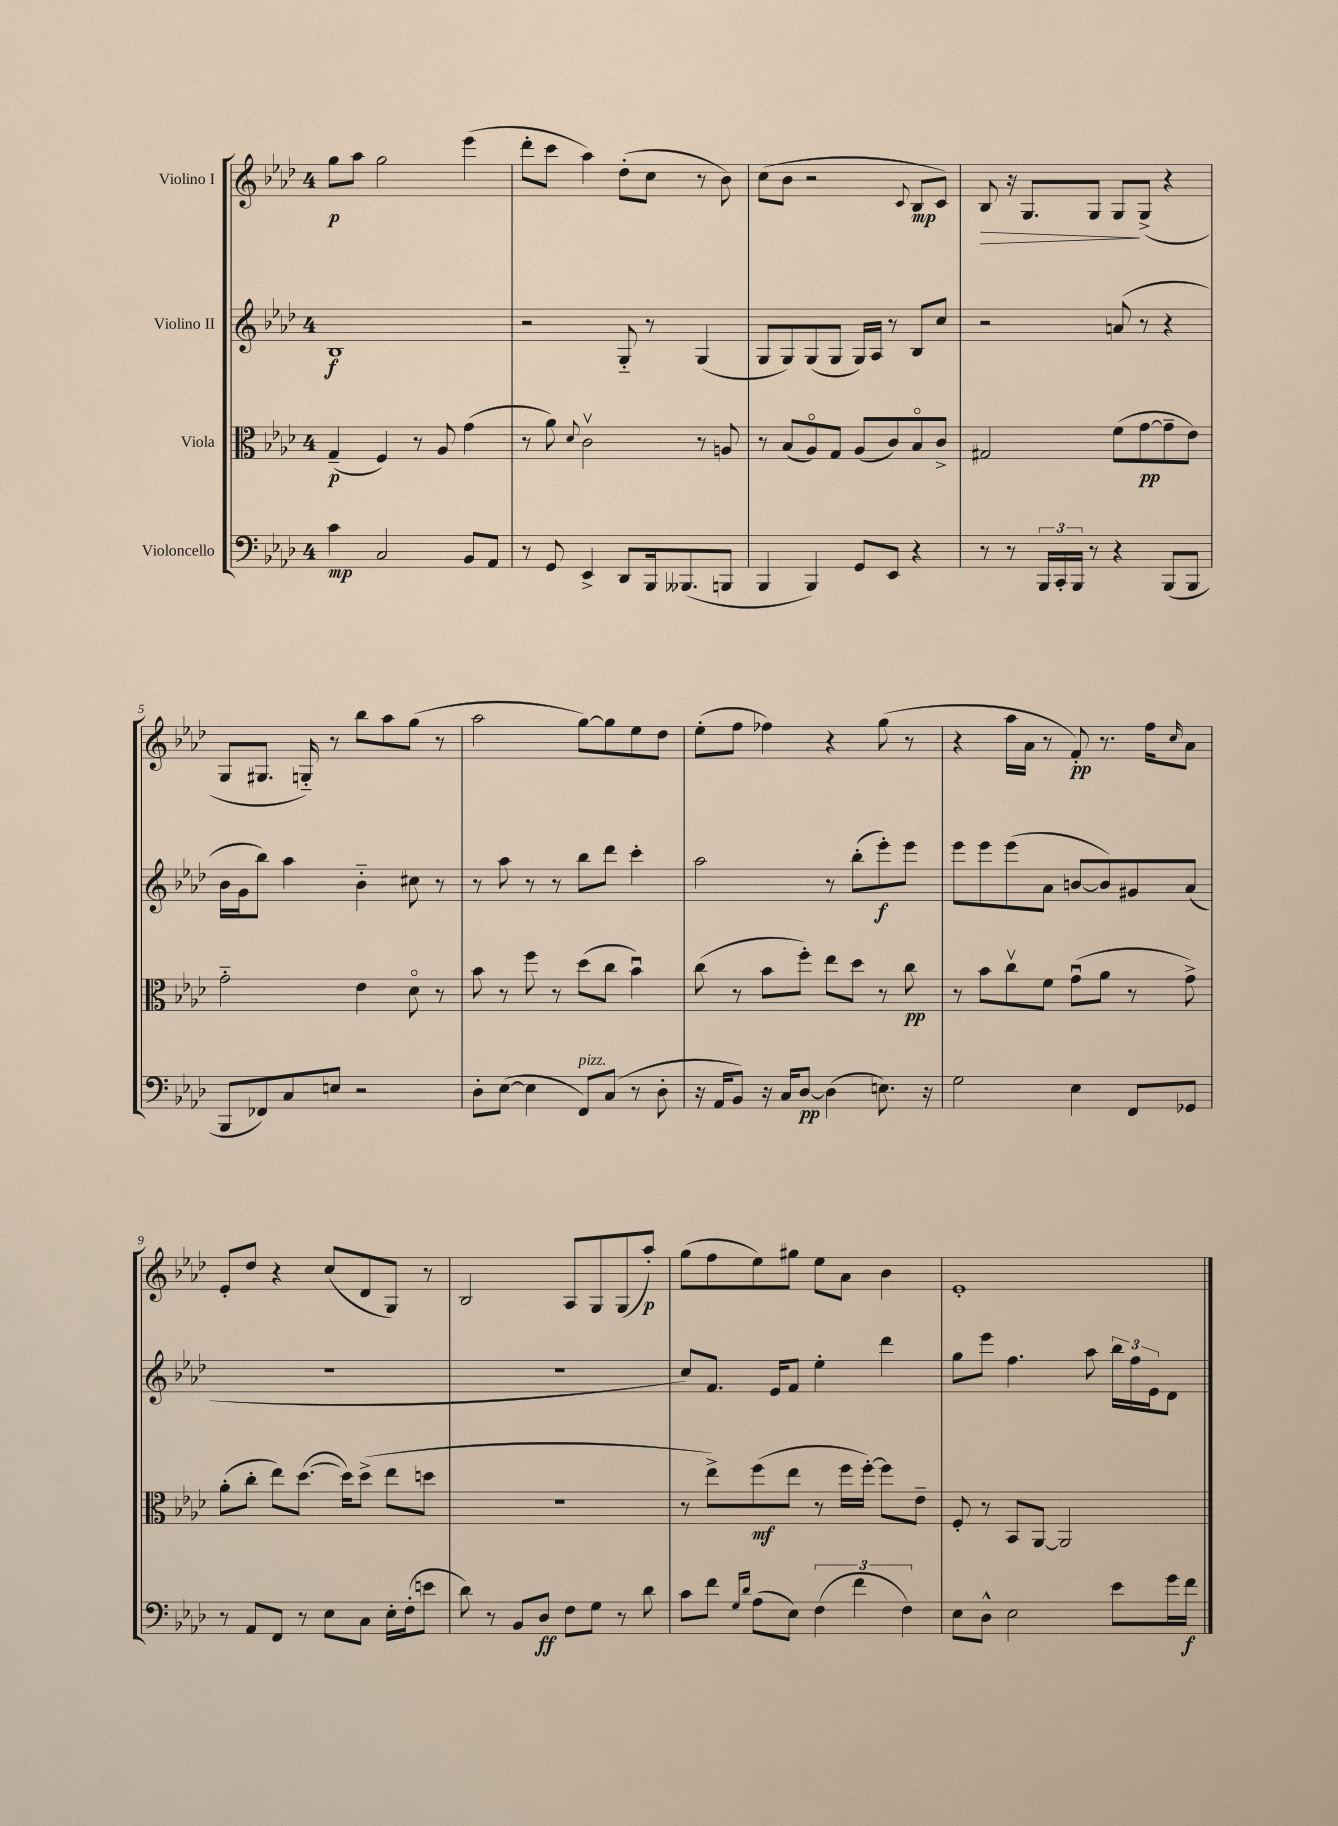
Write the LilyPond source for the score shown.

<<
\new StaffGroup <<
\new Staff = "s0" \with { instrumentName = "Violino I" } {
    \clef treble \key aes \major \once \override Staff.TimeSignature.style = #'single-digit \time 4/4
    g''8\p aes''8 g''2 ees'''4( |
    des'''8-. c'''8 aes''4) des''8-.( c''8 r8 bes'8) |
    c''8( bes'8 r2 \appoggiatura { c'8 } bes8\mp c'8) |
    bes8\> r16 g8. g8 g8\! g8->( r4 |
    g8 gis8. g16-_) r8 bes''8 aes''8 g''8( r8 |
    aes''2 g''8~) g''8 ees''8 des''8 |
    ees''8-.( f''8 fes''4) r4 g''8( r8 |
    r4 aes''16 aes'16 r8 f'8-.\pp) r8. f''16 \grace { c''16 } aes'8 |
    ees'8-. des''8 r4 c''8( des'8 g8) r8 |
    bes2 aes8 g8 g8( aes''8-.\p) |
    g''8( f''8 ees''8) gis''8 ees''8 aes'8 bes'4 |
    ees'1-. \bar "|." |
}
\new Staff = "s1" \with { instrumentName = "Violino II" } {
    \clef treble \key aes \major \once \override Staff.TimeSignature.style = #'single-digit \time 4/4
    bes1\f |
    r2 g8-_ r8 g4( |
    g8 g8) g8( g8 g16) aes16 r8 bes8 c''8 |
    r2 a'8( r8 r4 |
    bes'16 g'16 bes''8) aes''4 bes'4-_ cis''8 r8 |
    r8 aes''8 r8 r8 bes''8 des'''8 c'''4-. |
    aes''2 r8 bes''8-.( ees'''8-.\f) ees'''8 |
    ees'''8 ees'''8 ees'''8( aes'8 b'8~ b'8) gis'8 aes'8( |
    r1 |
    R1 |
    c''8) f'8. ees'16 f'8 ees''4-. des'''4 |
    g''8 ees'''8 f''4. aes''8 \tuplet 3/2 { bes''16 f''16 ees'16 } des'8 \bar "|." |
}
\new Staff = "s2" \with { instrumentName = "Viola" } {
    \clef alto \key aes \major \once \override Staff.TimeSignature.style = #'single-digit \time 4/4
    g4--\p( f4) r8 aes8 g'4( |
    r8 aes'8) \appoggiatura { des'8 } c'2\upbow r8 a8 |
    r8 bes8( aes8\flageolet) g8 aes8( c'8) bes8\flageolet c'8-> |
    gis2 f'8( g'8~\pp g'8-- ees'8) |
    g'2-_ ees'4 des'8\flageolet r8 |
    bes'8 r8 f''8 r8 des''8( c''8 bes'4\downbow) |
    c''8( r8 bes'8 f''8-.) ees''8 des''8 r8 c''8\pp |
    r8 bes'8 c''8\upbow f'8 g'8\downbow( aes'8 r8 g'8->) |
    aes'8-.( c''8-. ees''8) des''8.~( des''16) des''8->( ees''8 d''8 |
    r1 |
    r8 ees''8->) f''8\mf( ees''8 r8 f''16 f''16~-.) f''8 ees'8-- |
    f8-. r8 bes,8 aes,8~ aes,2 \bar "|." |
}
\new Staff = "s3" \with { instrumentName = "Violoncello" } {
    \clef bass \key aes \major \once \override Staff.TimeSignature.style = #'single-digit \time 4/4
    c'4\mp c2 bes,8 aes,8 |
    r8 g,8 ees,4-> des,8 bes,,16 beses,,8.( b,,8 |
    bes,,4 bes,,4) g,8 ees,8 r4 |
    r8 r8 \tuplet 3/2 { bes,,16 c,16-. bes,,16 } r8 r4 bes,,8( bes,,8 |
    bes,,8 fes,8) c8 e8 r2 |
    des8-. ees8~( ees4 f,8^\markup { \italic "pizz." }) c8( r8 des8-. |
    r16 aes,16 bes,8) r16 c16 des8~\pp des4( e8.) r16 |
    g2 ees4 f,8 ges,8 |
    r8 aes,8 f,8 r8 ees8 c8 ees16-. f16-.( e'8 |
    des'8) r8 bes,8 des8\ff f8 g8 r8 des'8 |
    c'8 f'8 \grace { g16 des'16 } aes8( ees8) \tuplet 3/2 { f4( f'4 f4) } |
    ees8 des8-^ ees2 ees'8 g'16 f'16\f \bar "|." |
}
>>
>>
